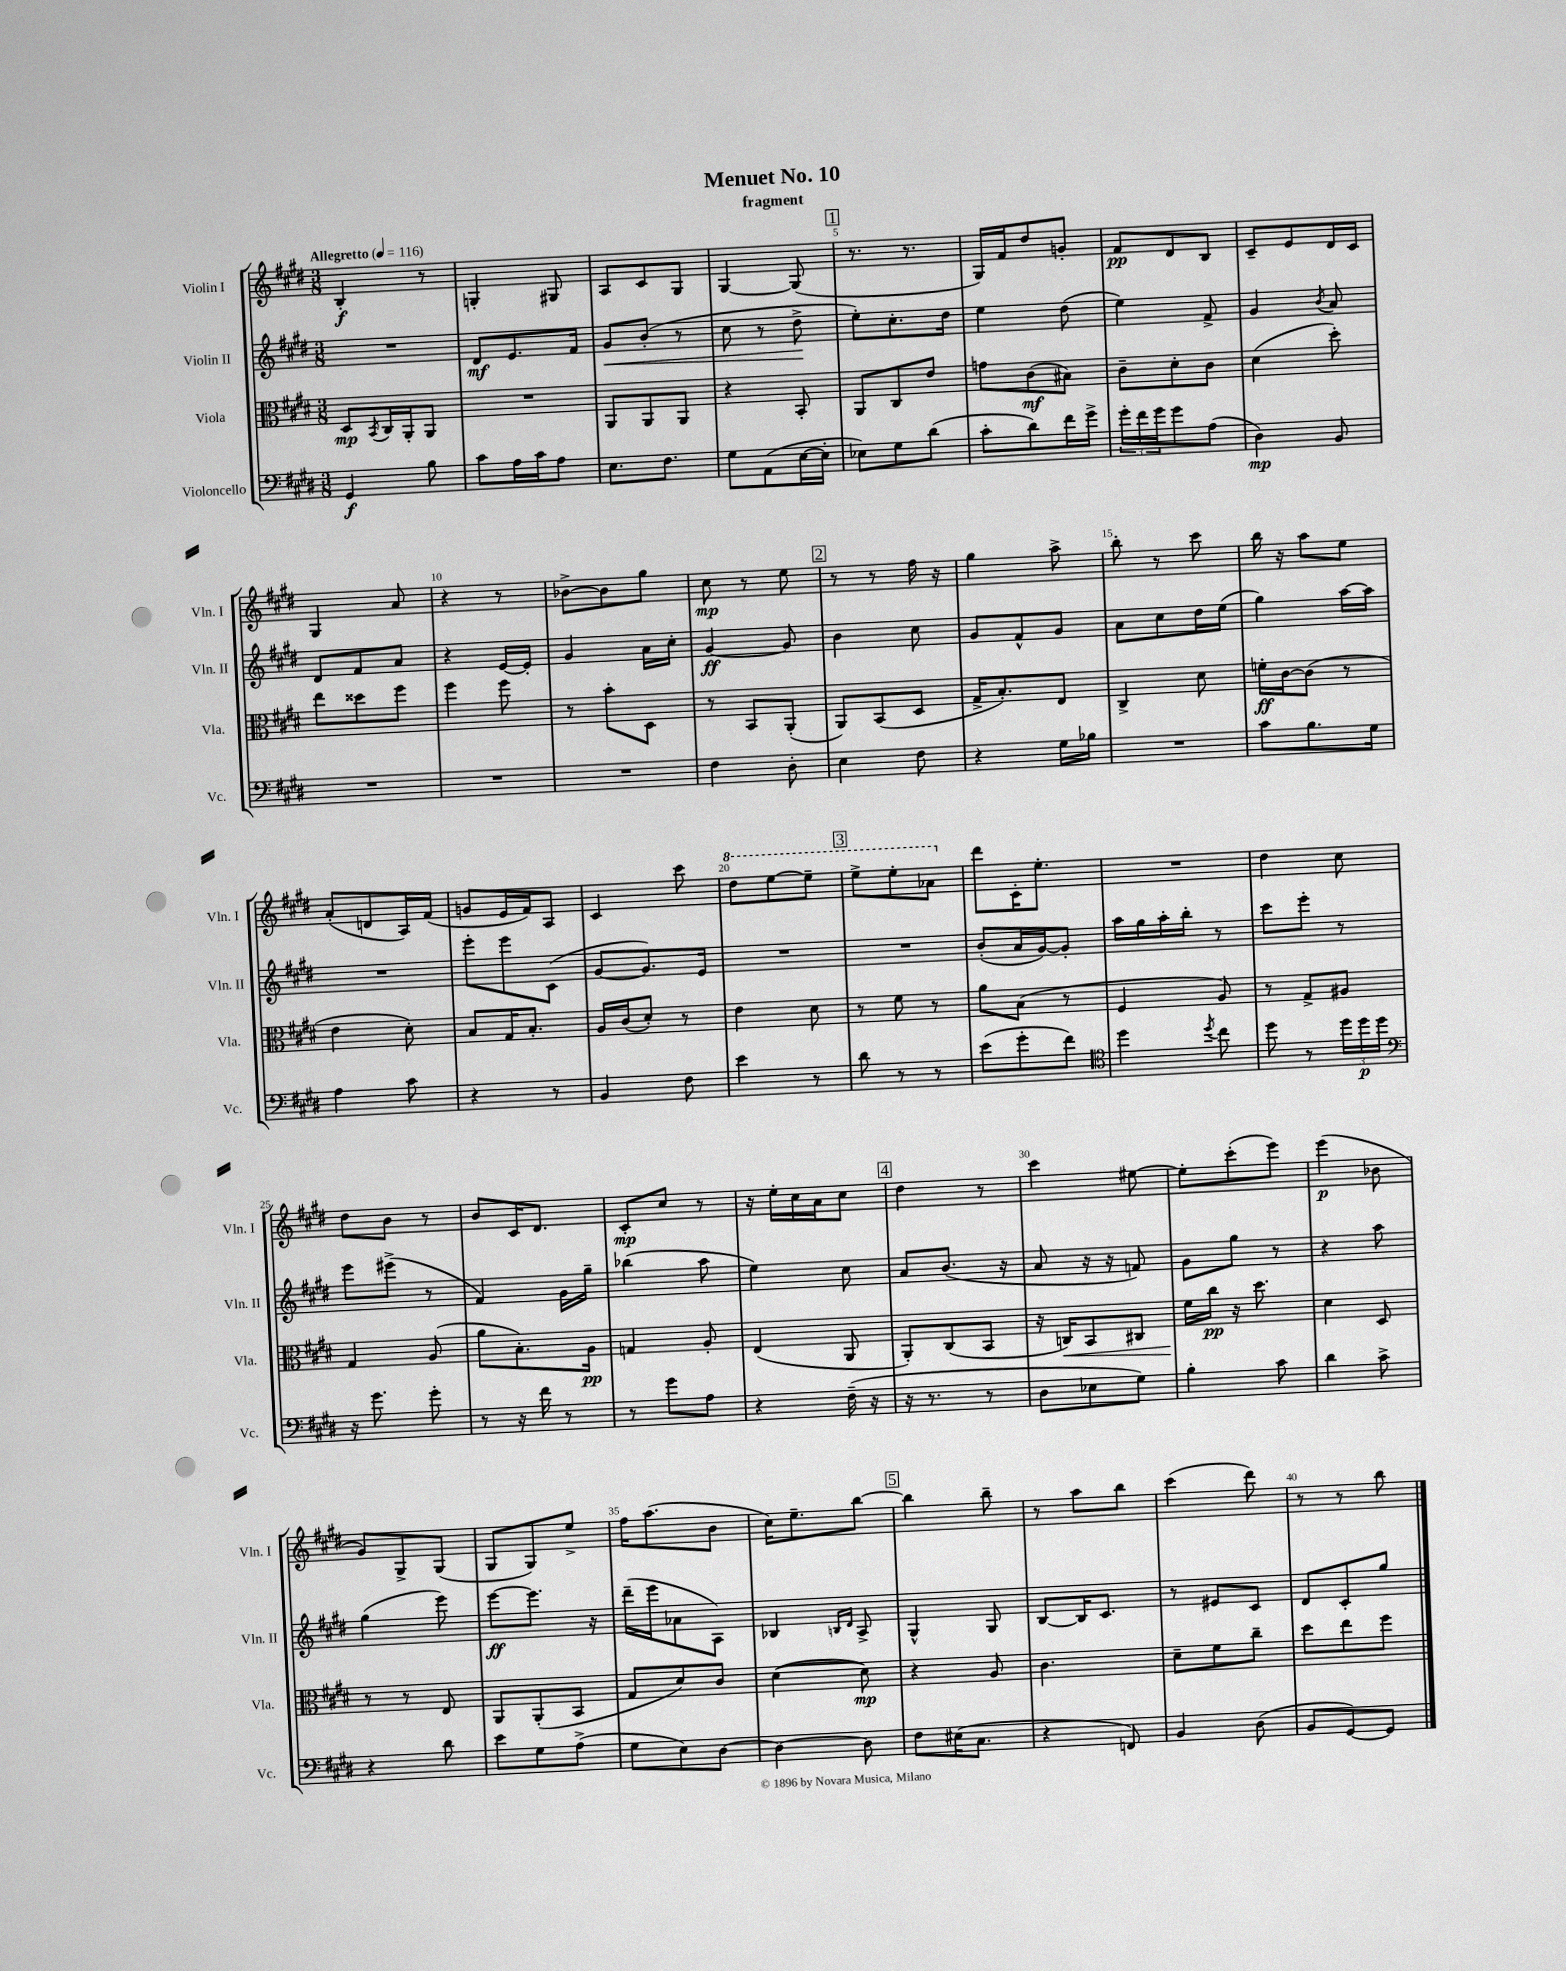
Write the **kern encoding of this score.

**kern	**kern	**kern	**kern
*staff4	*staff3	*staff2	*staff1
*clefF4	*clefC3	*clefG2	*clefG2
*k[f#c#g#d#]	*k[f#c#g#d#]	*k[f#c#g#d#]	*k[f#c#g#d#]
*M3/8	*M3/8	*M3/8	*M3/8
*MM116	*MM116	*MM116	*MM116
4GG#	8D#	4.r	4B'
.	8qBB	.	.
.	16C#	.	.
.	16AA'	.	.
8B	8AA	.	8r
=	=	=	=
8c#	4.r	8d#	4G'
16A	.	8.e	.
16c#	.	.	.
8A	.	.	8G#
.	.	16f#	.
=	=	=	=
8.E	8AA	8g#	8A
.	8AA	(8b'	8c#
8.F#	.	.	.
.	8AA	8r	8G#
=	=	=	=
8G#	4r	8cc#	[4G#
(8AA	.	8r	.
[16E	8BB'	8dd#^	(8G#]
16E']	.	.	.
=	=	=	=
8E-)	8AA	8ee')	8.r
8G#	8C#	8.cc#'	.
.	.	.	8.r
(8d#	8e	.	.
.	.	16dd#	.
=	=	=	=
8c#'	8g	4ee	16G#)
.	.	.	16f#
8d#)	(8c#	.	8dd#
16f#	8B#)	(8dd#	8g'
16g#^	.	.	.
=	=	=	=
24g#'	8c#~	4ee)	8f#
24f#	.	.	.
24g#	.	.	.
8g#	8d#'	.	8d#
(8A	8c#	8f#^	8B
=	=	=	=
4D#)	(4d#	4g#	8c#~
.	.	.	8e
.	.	8qb	.
8BB	8dd#')	8a	16d#
.	.	.	16c#
=	=	=	=
4.r	8ee	8d#	4G#
.	8dd##	8f#	.
.	8ff#	8a	8a
=	=	=	=
4.r	4ff#	4r	4r
.	8ff#	[16e	8r
.	.	16e']	.
=	=	=	=
4.r	8r	4g#	[8b-^
.	8b'	.	8b-]
.	8D#	16a	8gg#
.	.	16cc#'	.
=	=	=	=
4F#	8r	[4g#	8cc#
.	8BB	.	8r
8D#'	(8AA'	8g#]	8ee
=	=	=	=
4E	8AA)	4b	8r
.	(8BB	.	8r
8F#	8D#	8cc#	16ff#
.	.	.	16r
=	=	=	=
4r	16G#^	8g#	4gg#
.	8.B')	.	.
.	.	8f#^^	.
16G#	8E	8g#	8aa^
16B-	.	.	.
=	=	=	=
4.r	4C#^	8a	8bb'
.	.	8cc#	8r
.	8d#	16dd#	8ccc#
.	.	(16ee	.
=	=	=	=
8c#	16f'	4gg#)	16bb
.	[16c#	.	16r
8.B	(8c#]	.	8aa
.	8r	[16aa	8ee
16G#	.	16aa]	.
=	=	=	=
4A	4e	4.r	(8a'
.	.	.	8d
8c#	8d#')	.	16A)
.	.	.	(16f#
=	=	=	=
4r	8B	8eee'	8g
.	16G#	8eee	16e
.	8.B'	.	16f#)
8r	.	(8c#	8A
=	=	=	=
4BB	16A	[8g#	4c#
.	(16c#	.	.
.	8d#')	8.g#])	.
8F#	8r	.	8ccc#
.	.	16e	.
=	=	=	=
4e	4e	4.r	8ddd#
.	.	.	[8eee
8r	8d#	.	8eee~]
=	=	=	=
8d#	8r	4.r	8eee^
8r	8f#	.	8eee'
8r	8r	.	8aa-
=	=	=	=
(8e	8a	(8b'	8ddd#
8g#'	(8B	16a	16c#'
.	.	[16g#)	8.ee'
8f#)	8r	8g#']	.
=	=	=	=
*clefC4	*	*	*
4dd#	4F#	16aa	4.r
.	.	16gg#	.
.	.	16aa'	.
.	.	16bb'	.
8qdd#	.	.	.
8cc#	8A)	8r	.
=	=	=	=
8dd#	8r	8ccc#	4dd#
8r	8G#^	8eee'	.
24dd#	8A#	8r	8cc#
24dd#	.	.	.
24dd#	.	.	.
=	=	=	=
*clefF4	*	*	*
16r	4G#	8eee	8dd#
8.g#	.	.	.
.	.	(8eee#^	8b
8g#'	(8A	8r	8r
=	=	=	=
8r	8a	4f#)	8b
16r	8.B')	.	16c#
16f#	.	.	8.d#
8r	.	16g#	.
.	16A	16gg#~	.
=	=	=	=
8r	4G	(4bb-	8c#'
8g#	.	.	8cc#
8A	8A'	8aa	8r
=	=	=	=
4r	(4E	4ee)	16r
.	.	.	16ee'
.	.	.	16cc#
.	.	.	16a
(16F#~	8AA	8cc#	8cc#
16r	.	.	.
=	=	=	=
16r	8AA')	8a	4dd#
8.r	.	.	.
.	(8C#	(8.b	.
8r	8BB	.	8r
.	.	16r	.
=	=	=	=
8D#	16r	8a	4ccc#
.	16C)	.	.
8E-	8BB	16r	.
.	.	16r	.
8G#)	8C#	8f)	[8ee#
=	=	=	=
4B'	16f#	8g#	8ee#']
.	16cc#	.	.
.	16r	8gg#	(8ccc#'
.	8.dd#	.	.
8c#	.	8r	8eee)
=	=	=	=
4d#	4d#	4r	(4eee
8c#^	8D#	8aa	8b-
=	=	=	=
4r	8r	(4gg#	8g#)
.	8r	.	8G#^
8d#	8E	8eee)	(8G#
=	=	=	=
8e	8AA	[8eee	8G#
8G#	(8AA'	8.eee]	8G#)
(8A^	8BB	.	8ee^
.	.	16r	.
=	=	=	=
8G#	8G#	(16ddd#~	16ff#
.	.	16eee	(8.aa
8E)	8d#)	8a-	.
[8D#	8c#	8A)	8b
=	=	=	=
4D#_	([4d#	4B-	16cc#)
.	.	.	8.ee~
.	.	16qqB	.
.	.	16qqd#	.
8D#]	8d#])	8A^	[8bb
=	=	=	=
8F#	4r	4G#^^	4bb]
(16E#	.	.	.
8.C#	.	.	.
.	8A	8G#	8bb~
=	=	=	=
4r	4.c#	[8B	8r
.	.	16B]	8aa
.	.	8.c#	.
8FF)	.	.	8bb
=	=	=	=
4BB	8d#~	8r	(4ccc#
.	8f#	8e#	.
(8D#	8cc#~	8c#	8ddd#)
=	=	=	=
8BB	8dd#	8d#	8r
[8GG#)	8ee	8c#'	8r
8GG#]	8ff#	8gg#	8bb
==	==	==	==
*-	*-	*-	*-
